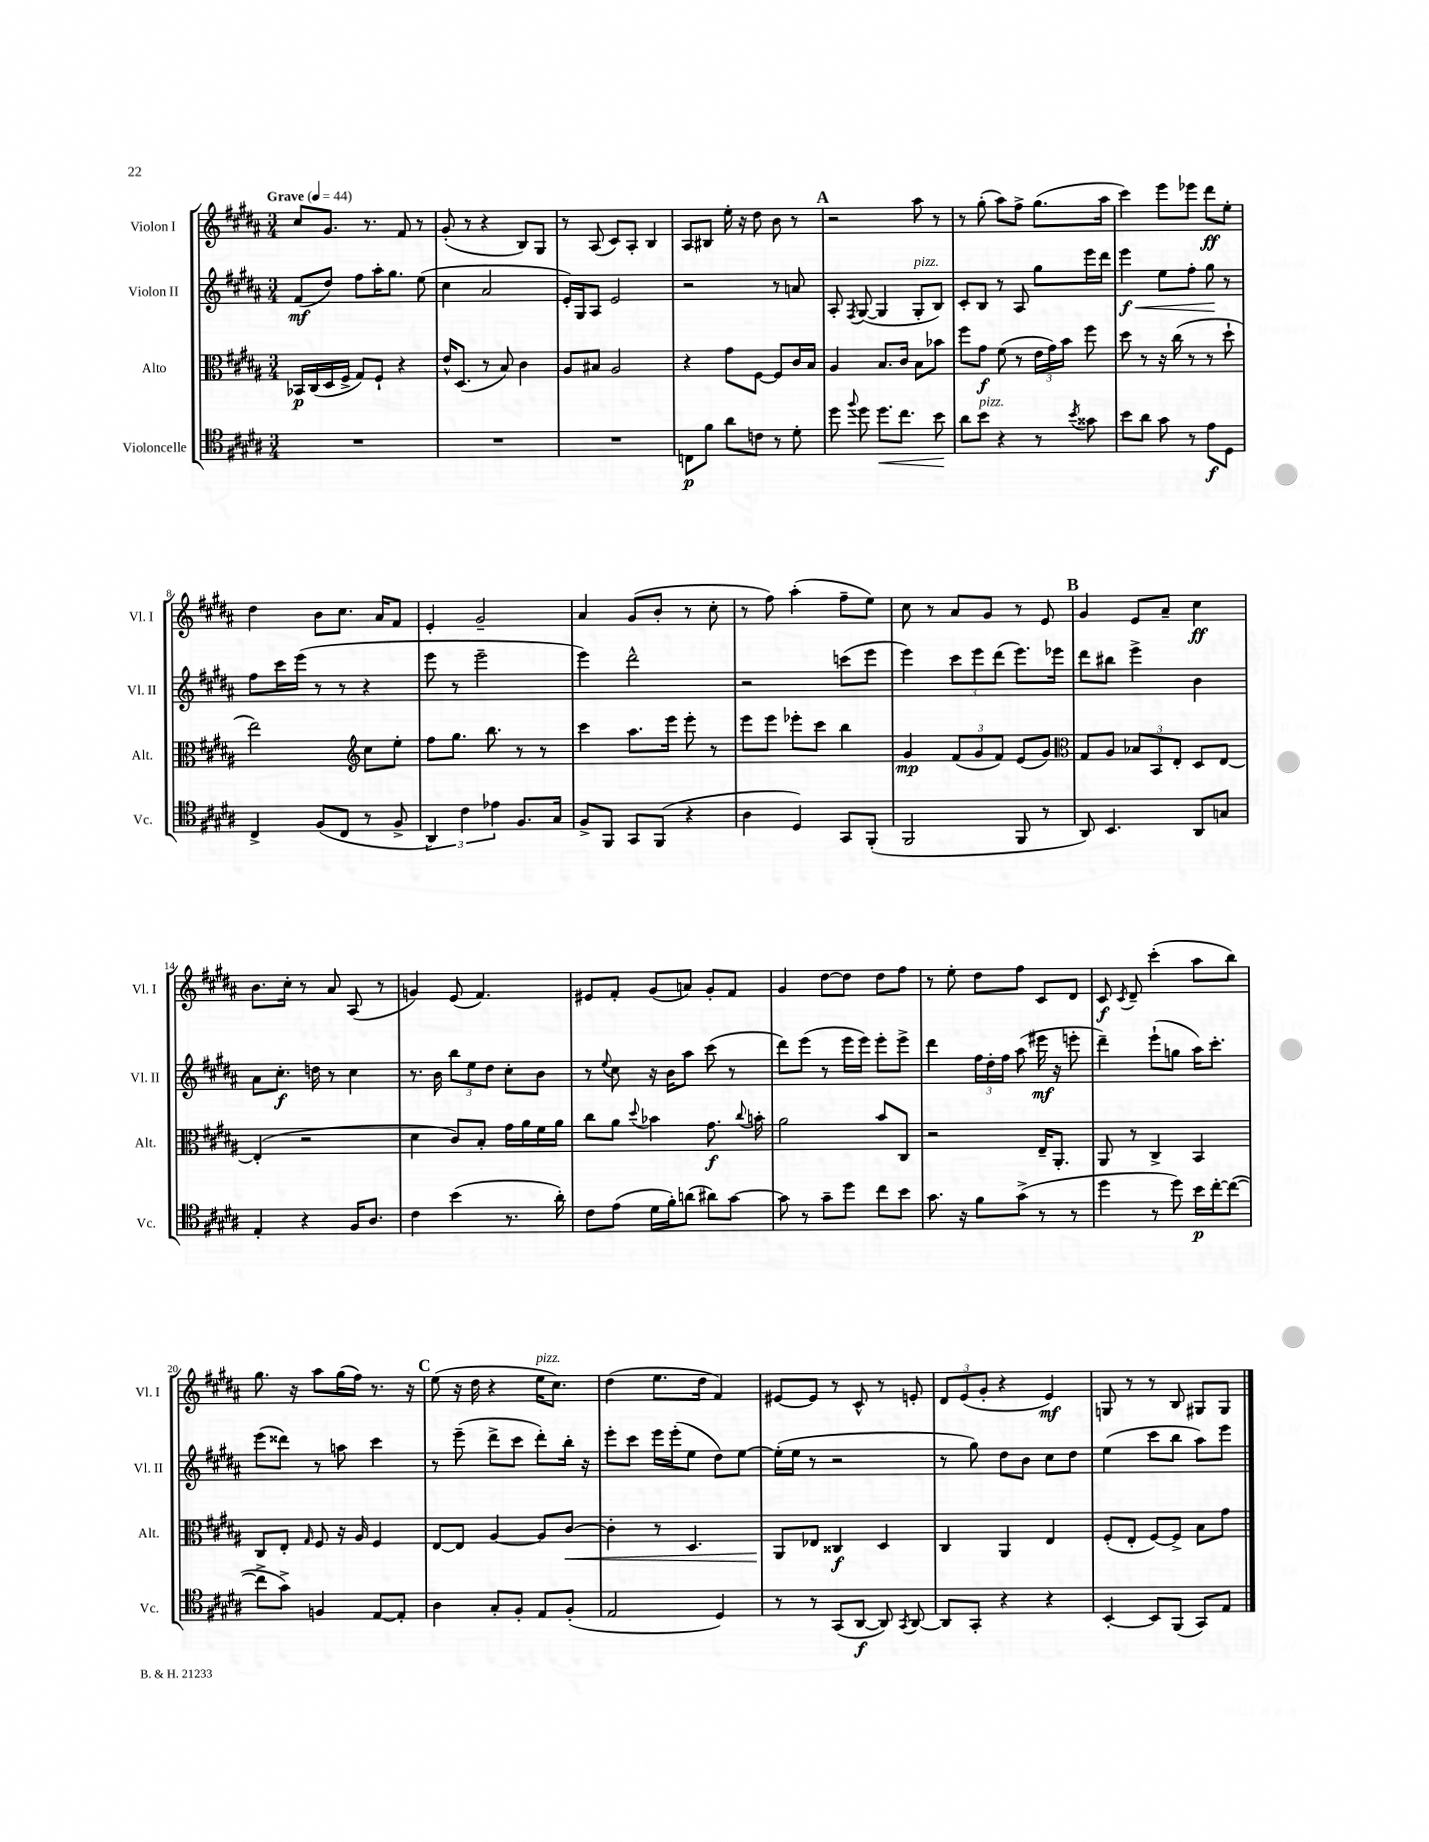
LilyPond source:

<<
\new StaffGroup <<
\new Staff = "s0" \with { instrumentName = "Violon I" shortInstrumentName = "Vl. I" } {
    \clef treble \key b \major \numericTimeSignature \time 3/4 \tempo "Grave" 4 = 44
    \autoBeamOff cis''8[ gis'8.] r8. fis'8 r8 |
    gis'8-.( r8 r4 b8[) gis8] |
    r8 ais8( cis'8[) ais8]-. b4 |
    ais8[ bis8] e''16-. r16 dis''8 b'8 r8 |
    \mark \markup { \bold "A" } r2 ais''8 r8 |
    r8 gis''8-.( ais''8[) fis''8]-> gis''8.[( ais''16] |
    cis'''4) e'''8[ ees'''8] dis'''8[\ff e''8]-. |
    dis''4 b'8[ cis''8.] ais'16[ fis'8] |
    e'4-. gis'2-- |
    ais'4 gis'8[( b'8]-. r8 cis''8-. |
    r8 fis''8) ais''4-.( fis''8[-- e''8]) |
    cis''8 r8 ais'8[ gis'8] r8 e'8 |
    \mark \markup { \bold "B" } gis'4 e'8[ ais'8]-- cis''4\ff |
    b'8.[ cis''16]-. r8 ais'8 ais8( r8 |
    g'4) e'8( fis'4.) |
    eis'8[ fis'8]-. gis'8[( a'8]) gis'8[-. fis'8] |
    gis'4 dis''8[~ dis''8] dis''8[ fis''8] |
    r8 e''8-. dis''8[ fis''8] cis'8[ dis'8] |
    cis'8\f \acciaccatura { cis'8 } dis'8-- cis'''4-.( ais''8[ b''8]) |
    gis''8. r16 ais''8[ gis''16( fis''16]) r8. r16 |
    \mark \markup { \bold "C" } e''8( r16 dis''16 r4 e''16[^\markup { \italic "pizz." } cis''8.]) |
    dis''4( e''8.[ dis''16] fis'4) |
    eis'8[~ eis'8] r8 cis'8-^ r8 e'8-. |
    \tuplet 3/2 { dis'8[ e'8( gis'8]-. } r4 e'4\mf) |
    g8 r8 r8 b8 gis8[ gis8] \bar "|." |
}
\new Staff = "s1" \with { instrumentName = "Violon II" shortInstrumentName = "Vl. II" } {
    \clef treble \key b \major \numericTimeSignature \time 3/4
    \autoBeamOff fis'8[\mf( dis''8]) fis''8[ ais''16-. gis''8.] e''8( |
    cis''4 ais'2 |
    e'16[-.) gis16 ais8] e'2 |
    r2 r8 a'8 |
    \mark \markup { \bold "A" } ais8-. \acciaccatura { fis8 } gis8~( gis4 gis8[-.^\markup { \italic "pizz." } b8]) |
    cis'8[-. b8] r8 ais8 gis''8[ e'''16 dis'''16] |
    e'''4\f\< e''8[ fis''8]-. gis''8\! r8 |
    fis''8[ cis'''16 e'''16]( r8 r8 r4 |
    e'''8 r8 e'''2-- |
    e'''4) dis'''2-^ |
    r2 c'''8[( e'''8] |
    e'''4) \tuplet 3/2 { cis'''8[ e'''8 dis'''8]( } e'''8.[) ees'''16] |
    \mark \markup { \bold "B" } dis'''8[ bis''8] e'''4-> b'4 |
    ais'8[ cis''8.]-.\f d''16 r8 cis''4 |
    r8. b'16 \tuplet 3/2 { b''8[ e''8 dis''8] } cis''8[-. b'8] |
    r8 \appoggiatura { e''8 } cis''8 r16 b'16[ ais''8] cis'''8( r8 |
    dis'''8[) e'''8]( r8 e'''16[ e'''16]) e'''8[-. e'''8]-> |
    dis'''4 \tuplet 3/2 { fis''16[ dis''16-. fis''16] } ais''8( eis'''16\mf r16 e'''8-. |
    dis'''4--) e'''8[-!( g''8] ais''16[) cis'''8.]-. |
    e'''8[( disis'''8]) r8 a''8 cis'''4 |
    \mark \markup { \bold "C" } r8 e'''8--( dis'''8[-> cis'''8] dis'''8[-.) b''16]-. r16 |
    e'''8[-. cis'''8] e'''16[ e'''16-.( e''8] dis''8[) e''8]~ |
    e''16[-.( e''16] r8 r2 |
    r8 gis''8) dis''8[ b'8] cis''8[ dis''8] |
    e''4( cis'''8[ b''8] ais''8[) e'''8] \bar "|." |
}
\new Staff = "s2" \with { instrumentName = "Alto" shortInstrumentName = "Alt." } {
    \clef alto \key b \major \numericTimeSignature \time 3/4
    \autoBeamOff bes,16[\p cis16( dis16 fis16]-> gis8[) fis8]-! r4 |
    e'16[-^ dis8.]( r8 b8) cis'4 |
    ais8[ bis8] ais2 |
    r4 gis'8[ fis8]~ fis8[ cis'16 b16] |
    \mark \markup { \bold "A" } ais4 b8.[ cis'16] b8[ bes'8] |
    fis''8[ gis'8]\f fis'8( r8 \tuplet 3/2 { e'16[ gis'16) b'16] } fis''8 |
    dis''8 r8 r16 cis''16( r8 r8 dis''8-! |
    e''2) \clef treble cis''8[ e''8]-. |
    fis''8[ gis''8.] b''8. r8 r8 |
    cis'''4 ais''8.[ e'''16] e'''8-. r8 |
    e'''8[ e'''8] ees'''8[-. cis'''8] b''4 |
    gis'4\mp \tuplet 3/2 { fis'8[( gis'8 fis'8]) } e'8[( gis'8]) |
    \mark \markup { \bold "B" } \clef alto gis8[ ais8] \tuplet 3/2 { bes8[ b,8 e8]-. } dis8[ e8]~ |
    e4-.( r2 |
    dis'4 cis'8[) b8]-. gis'16[ ais'16 fis'16 ais'16] |
    cis''8[ ais'8] \appoggiatura { dis''8 } bes'4 gis'8.\f \appoggiatura { cis''8 } b'16-. |
    ais'2 b'8[ cis8] |
    r2 e16[-- ais,8.]-. |
    ais,8 r8 cis4-> b,4 |
    cis8[ e8]-. \grace { gis16 } fis8 r16 ais16 fis4 |
    \mark \markup { \bold "C" } e8[~ e8] ais4~ ais8[ cis'8]~\< |
    cis'4-. r8 dis4. |
    ais,8[\! ees8] cisis4\f dis4 |
    cis4 ais,4 e4 |
    fis8[-.( e8]-. fis8[~) fis8]-> b8[ gis'8] \bar "|." |
}
\new Staff = "s3" \with { instrumentName = "Violoncelle" shortInstrumentName = "Vc." } {
    \clef tenor \key b \major \numericTimeSignature \time 3/4
    \autoBeamOff R2. |
    R2. |
    R2. |
    c8[\p fis'8] ais'8[ c'8] r8 dis'8-. |
    \mark \markup { \bold "A" } dis''8 \appoggiatura { fis''8 } dis''8 dis''8.[\< cis''8.] b'8\! |
    ais'8[ b'8]^\markup { \italic "pizz." } r4 r8 \acciaccatura { b'8 } gisis'8 |
    b'8[ ais'8] gis'8 r8 e'8[\f dis8] |
    cis4-> fis8[( cis8] r8 fis8-> |
    \tuplet 3/2 { ais,4) cis'4 ees'4 } fis8.[ gis16] |
    fis8[-> fis,8] gis,8[ fis,8]( r4 |
    ais4 dis4) gis,8[ fis,8]-.( |
    fis,2 fis,8 r8 |
    \mark \markup { \bold "B" } ais,8) b,4. ais,8[ g8] |
    e4-. r4 fis16[ ais8.] |
    cis'4 b'4( r8. ais'16-.) |
    cis'8[ e'8]( dis'16[ fis'16-.) a'8]( ais'8[) gis'8]~ |
    gis'8 r8 gis'8[-- dis''8] cis''8[ b'8] |
    gis'8. r16 fis'8[ gis'8]->( r8 r8 |
    dis''4 r8 dis''8) b'16[\p cis''16~-. cis''8]~( |
    cis''8[-> gis'8]->) f4 e8[~ e8]-. |
    \mark \markup { \bold "C" } ais4 gis8[-. fis8]-. e8[ fis8]-.( |
    e2 dis4) |
    r8 r8 gis,8[( ais,8]~\f ais,8) \acciaccatura { gis,8 } ais,8~ |
    ais,8[ gis,8]-. r4 r4 |
    b,4~-. b,8[ fis,8]( gis,8[) e8] \bar "|." |
}
>>
>>
